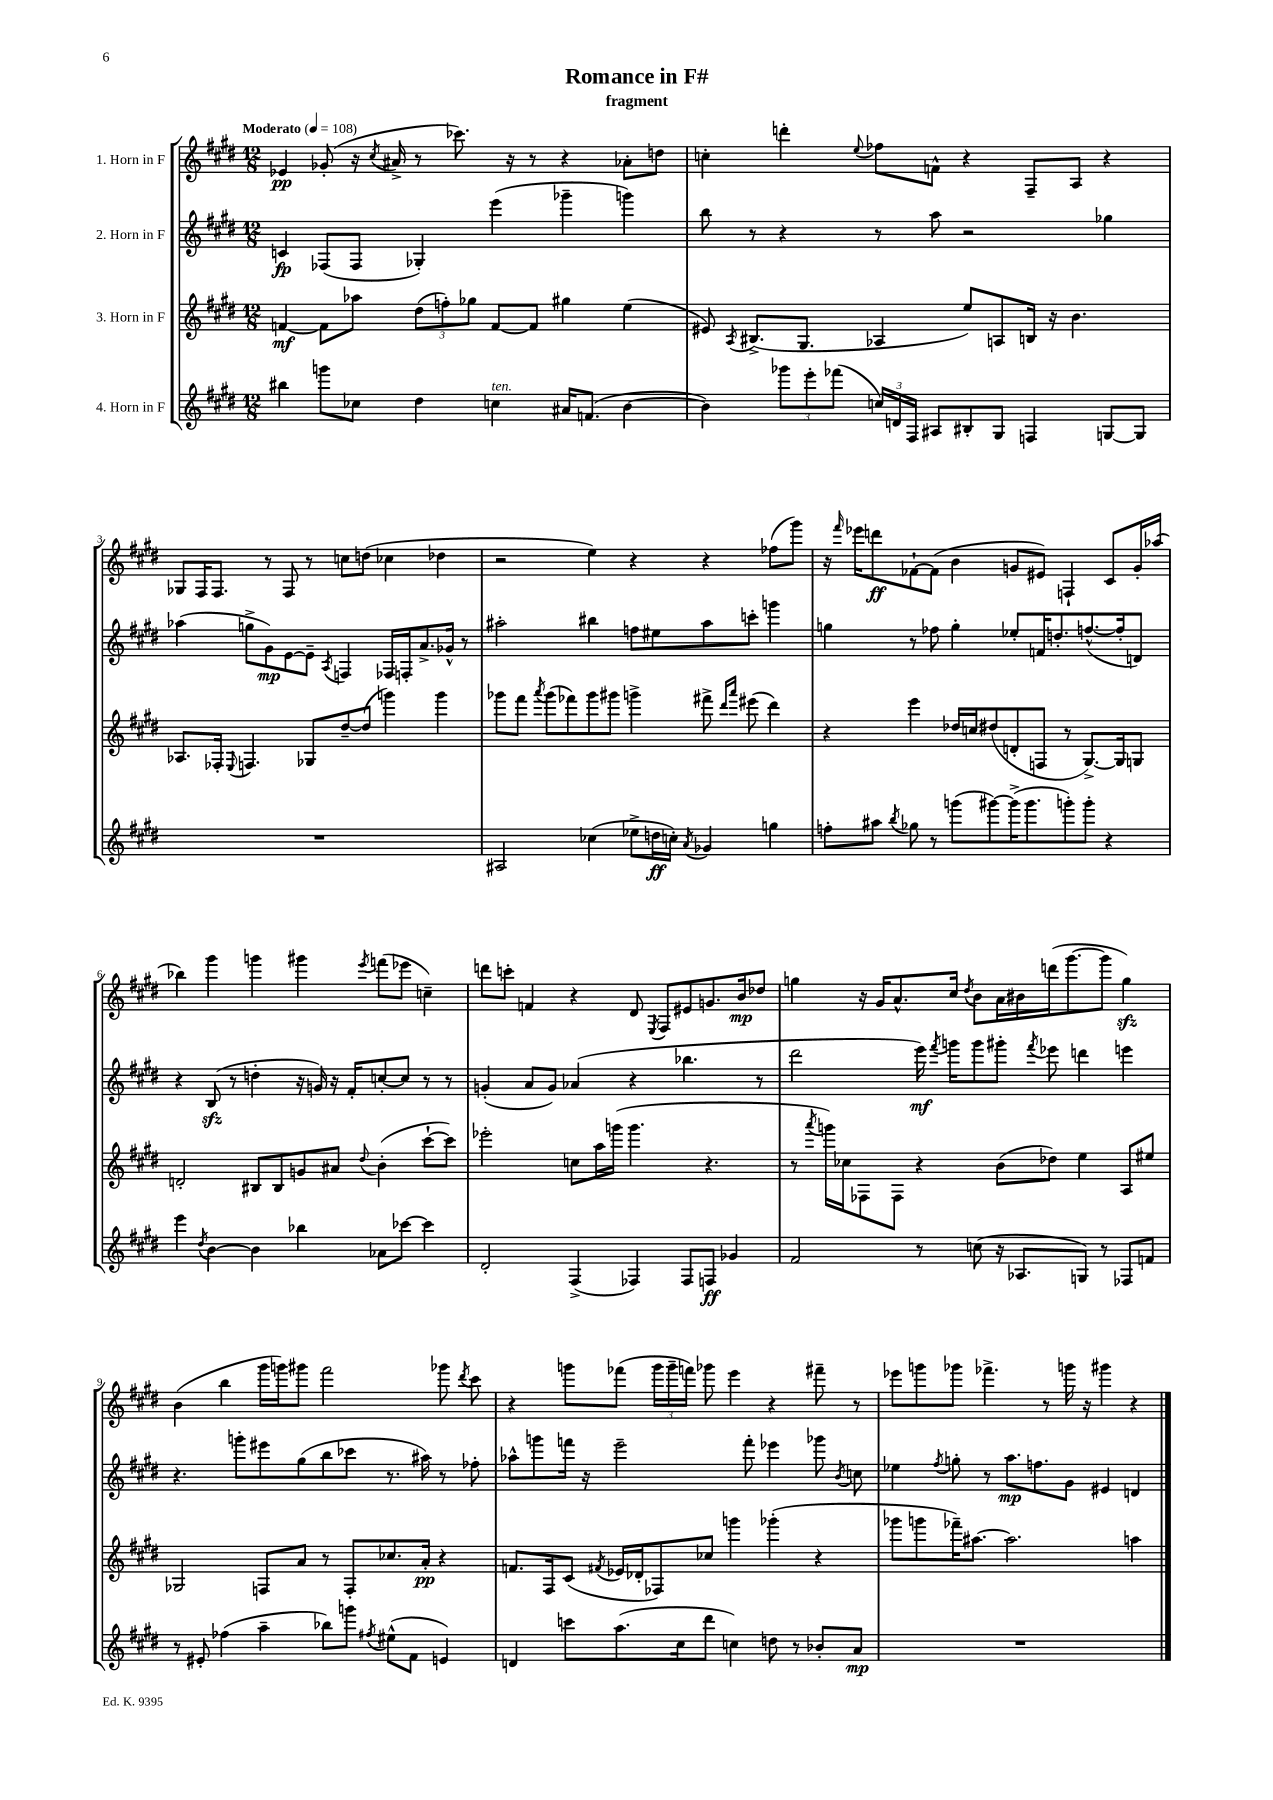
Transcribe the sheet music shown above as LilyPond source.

\header { title = "Romance in F#" subtitle = "fragment" }
<<
\new StaffGroup <<
\new Staff = "s0" \with { instrumentName = "1. Horn in F" } {
    \clef treble \key e \major \numericTimeSignature \time 12/8 \tempo "Moderato" 4 = 108
    \autoBeamOff ees'4\pp ges'8-.( r16 \acciaccatura { cis''8 } ais'16-> r8 ces'''8.) r16 r8 r4 aes'8[-. d''8] |
    c''4-. d'''4-. \appoggiatura { e''8 } fes''8[ f'8]-^ r4 fis8[-- a8] r4 |
    ges8[ fis16 fis8.] r8 fis8 r8 c''8[ d''8]( ces''4 des''4 |
    r2 e''4) r4 r4 fes''8[( gis'''8]) |
    r16 \grace { fis'''16 } ees'''16[ d'''8\ff fes'8~-! fes'8]( b'4 g'8[ eis'8]) f4-! cis'8[ g'16-. aes''16]( |
    bes''4) gis'''4 g'''4 gis'''4 \acciaccatura { e'''8 } f'''8[( ees'''8] c''4--) |
    d'''8[ c'''8]-. f'4 r4 dis'8 \acciaccatura { e8 } fis8[ eis'8 g'8. b'16\mp des''8] |
    g''4 r16 gis'16[ a'8.-^ cis''16] \acciaccatura { dis''8 } b'8[ a'16 bis'16 d'''16( gis'''8.~ gis'''8] g''4\sfz) |
    b'4( b''4 gis'''16[ g'''16) gis'''8] fis'''2 ges'''8 \acciaccatura { dis'''8 } cis'''8 |
    r4 g'''8[ fes'''8]( \tuplet 3/2 { g'''16[ g'''16-- f'''16]) } ges'''8 e'''4 r4 fis'''8-- r8 |
    ees'''8[ g'''8 ges'''8] fes'''4.-> r8 g'''16 r16 gis'''4 r4 \bar "|." |
}
\new Staff = "s1" \with { instrumentName = "2. Horn in F" } {
    \clef treble \key e \major \numericTimeSignature \time 12/8
    \autoBeamOff c'4\fp fes8[( fes8] ges4-.) e'''4( ges'''4-- g'''4) |
    b''8 r8 r4 r8 a''8 r2 ges''4 |
    aes''4( g''8[-> gis'8\mp) e'8~ e'8]-- \acciaccatura { a8 } f4 fes16[ f16-. a'8.-> ges'16]-^ r8 |
    ais''2-. bis''4 f''8[ eis''8 ais''8 c'''8]-. g'''4 |
    g''4 r8 fes''8 g''4-. ees''8[-. f'16 d''8.-. f''8.~-^( f''16-. d'8]) |
    r4 b8\sfz( r8 d''4-. r16 g'16) r16 fis'16[-. c''8~-. c''8] r8 r8 |
    g'4-.( a'8[ g'8]) aes'4( r4 bes''4. r8 |
    dis'''2 e'''16\mf) \acciaccatura { fis'''8 } g'''16[ g'''8 gis'''8]-. \acciaccatura { fis'''8 } ees'''8 d'''4 e'''4 |
    r4. g'''8[-. eis'''8 gis''8( b''8 ces'''8] r8. ais''16) r8 fes''8-. |
    aes''8[-^ g'''8 f'''16] r16 e'''2-- f'''8-. ees'''4 ges'''8 \acciaccatura { b'8 } c''8 |
    ees''4 \acciaccatura { fis''8 } g''8-. r8 a''8.[\mp f''8. gis'8] eis'4 d'4 \bar "|." |
}
\new Staff = "s2" \with { instrumentName = "3. Horn in F" } {
    \clef treble \key e \major \numericTimeSignature \time 12/8
    \autoBeamOff f'4~\mf f'8[ aes''8] \tuplet 3/2 { dis''8[( f''8-.) ges''8] } f'8[~ f'8] gis''4 e''4( |
    eis'8) \acciaccatura { a8 } bis8.[->( gis8.] aes4 e''8[) a8 b16] r16 b'4. |
    aes8.[ fes16]-. \appoggiatura { e8 } f4. ges8[ dis''8~-- dis''8]( g'''4) g'''4 |
    ges'''8[ fis'''8] \acciaccatura { a'''8 } ges'''8[( fes'''8) ges'''8 gis'''8] g'''4-> fis'''8-> \grace { dis'''16[ a'''16] } eis'''8( dis'''4) |
    r4 e'''4 des''16[ c''16 dis''8( d'8-. f8] r8 gis8.[~->) gis16 g8] |
    d'2-. bis8[ bis8 g'8 ais'8] \appoggiatura { dis''8 } b'4-.( cis'''8[~-! cis'''8]) |
    ees'''2-. c''8[ a''16 g'''16]( g'''4. r4. |
    r8 \acciaccatura { a'''8 } g'''16[) ces''16 fes8 fes8] r4 b'8[( des''8]) e''4 a8[ eis''8] |
    ges2 f8[ a'8] r8 f8[-. ces''8. a'16]-.\pp r4 |
    f'8.[ fis16 cis'8]( \acciaccatura { fis'8 } ees'16[ des'16-. fes8) ces''8] g'''4 ges'''4-.( r4 |
    ges'''8[ g'''8 fes'''16--) ais''8.]~ ais''2. a''4 \bar "|." |
}
\new Staff = "s3" \with { instrumentName = "4. Horn in F" } {
    \clef treble \key e \major \numericTimeSignature \time 12/8
    \autoBeamOff bis''4 g'''8[ ces''8] dis''4 c''4^\markup { \italic "ten." } ais'16[ f'8.]( b'4~ |
    b'4) \tuplet 3/2 { ges'''8[ e'''8-. fes'''8]( } \tuplet 3/2 { c''16[) d'16 fis16] } ais8[ bis8-. gis8] f4 g8[~ g8] |
    R1. |
    ais2 ces''4( ees''8[-> d''16\ff c''16]-.) \acciaccatura { a'8 } ges'4 g''4 |
    f''8[-. ais''8] \acciaccatura { b''8 } ges''8 r8 g'''8[( gis'''8~) gis'''16->( gis'''8. g'''8-.) g'''8]-. r4 |
    e'''4 \acciaccatura { dis''8 } b'4~ b'4 bes''4 aes'8[ ces'''8]~ ces'''4 |
    dis'2-. fis4->( fes4) fes8[ f8]\ff ges'4 |
    fis'2 r8 c''8( r16 aes8.[ g8]) r8 fes8[ f'8] |
    r8 eis'8-. fes''4( a''4-- bes''8[) g'''8] \acciaccatura { fis''8 } eis''8[-^( fis'8] e'4) |
    d'4 c'''8[ a''8.( cis''16 dis'''8] c''4) d''8 r8 bes'8[-. a'8]\mp |
    R1. \bar "|." |
}
>>
>>
